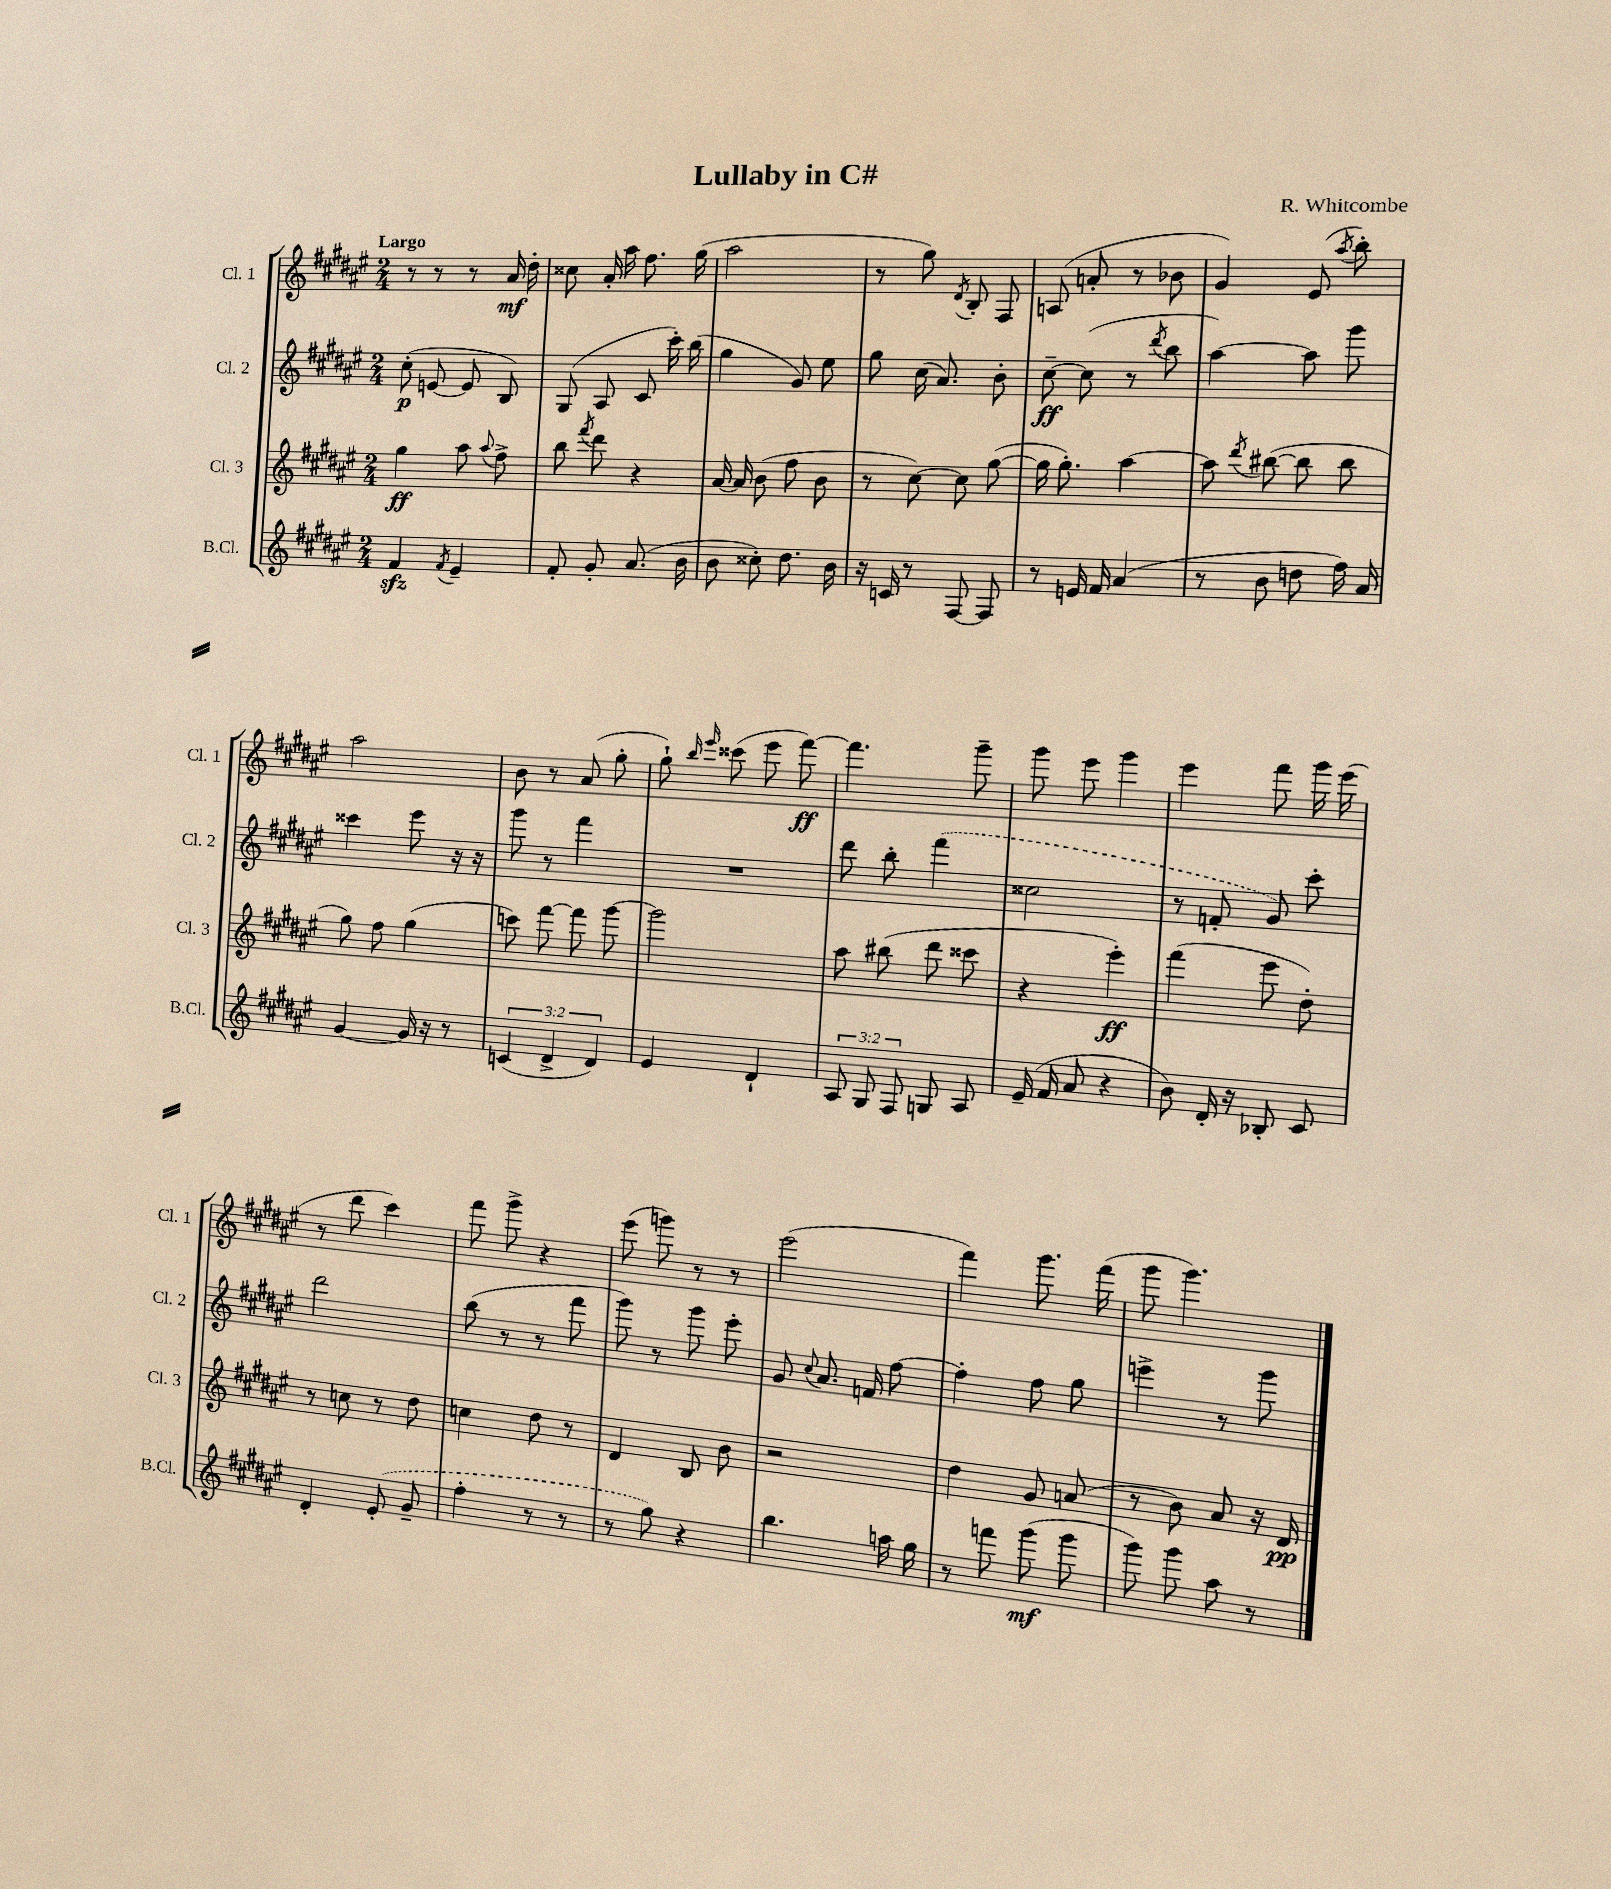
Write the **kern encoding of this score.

**kern	**kern	**kern	**kern
*staff4	*staff3	*staff2	*staff1
*clefG2	*clefG2	*clefG2	*clefG2
*k[f#c#g#d#a#e#]	*k[f#c#g#d#a#e#]	*k[f#c#g#d#a#e#]	*k[f#c#g#d#a#e#]
*M2/4	*M2/4	*M2/4	*M2/4
4f#	4gg#	(8cc#'	8r
.	.	[8e	8r
8qf#	.	.	.
4e#~	8aa#	8e]	8r
.	8qqaa#	.	.
.	8ff#^	8B)	16a#
.	.	.	16dd#'
=	=	=	=
8f#'	8bb	(8G#	8cc##
.	8qfff#	.	.
8g#'	8ddd#	8A#	16a#'
.	.	.	16aa#
(8.a#	4r	8c#	8.ff#
.	.	16ccc#')	.
16b	.	(16bb	(16gg#
=	=	=	=
8b	[16a#	4gg#	2aa#
.	16a#]	.	.
8cc##')	(8b	.	.
8.dd#	8ff#	8g#)	.
.	8b	8ee#	.
16b	.	.	.
=	=	=	=
16r	8r	8gg#	8r
16c	.	.	.
8r	[8cc#)	(16cc#	8gg#)
.	.	8.a#)	.
.	.	.	8qd#
[8F#	8cc#]	.	8B'
8F#]	([8gg#	8b'	8F#
=	=	=	=
8r	16gg#]	[8cc#~	(8A
.	8.gg#')	.	.
16e	.	(8cc#]	8a'
16f#	.	.	.
(4a#	[4aa#	8r	8r
.	.	8qddd#	.
.	.	8bb	8b-
=	=	=	=
8r	8aa#]	[4aa#)	4g#)
.	8qddd#	.	.
8b	([8bb#	.	.
8dd	8bb#]	8aa#]	(8e#
.	.	.	8qaa#
16ff#)	8bb#	8ggg#	8bb')
16a#	.	.	.
=	=	=	=
[4g#	8gg#)	4ccc##	2aa#
.	8ff#	.	.
16g#]	(4gg#	8eee#	.
16r	.	.	.
8r	.	16r	.
.	.	16r	.
=	=	=	=
(6c	8ccc)	8ggg#	8b
.	[8fff#	8r	8r
6d#^	.	.	.
.	8fff#]	4fff#	(8a#
6d#)	.	.	.
.	[8ggg#	.	8gg#'
=	=	=	=
4e#	2ggg#]	2r	8gg#`)
.	.	.	16qqbb
.	.	.	16qqeee#
.	.	.	(8ccc##
4d#`	.	.	8eee#
.	.	.	[8fff#)
=	=	=	=
12A#	8aa#	8ddd#	4.fff#]
12G#	.	.	.
.	(8bb#	8bb'	.
12F#	.	.	.
8G	8ddd#	(4fff#	.
8A#	8ccc##	.	8ggg#~
=	=	=	=
(16e#~	4r	2cc##	8ggg#
16f#	.	.	.
8a#	.	.	8eee#
4r	4eee#')	.	4ggg#
=	=	=	=
8b)	(4fff#	8r	4eee#
16d#'	.	8f'	.
16r	.	.	.
8B-'	8eee#	8g#)	8fff#
8c#	8dd#')	8ccc#'	16ggg#
.	.	.	(16eee#
=	=	=	=
4d#'	8r	2ddd#	8r
.	8cc	.	8ddd#
(8e#'	8r	.	4ccc#)
8g#~	8dd#	.	.
=	=	=	=
4ff#'	4cc	(8bb	8fff#
.	.	8r	8ggg#^
8r	8dd#	8r	4r
8r	8r	8fff#	.
=	=	=	=
8r	4d#	8ggg#)	(8eee#
8gg#)	.	8r	8ggg)
4r	8B	8ggg#	8r
.	8b	8eee#'	8r
=	=	=	=
4.bb	2r	8g#	(2eee#
.	.	8qqcc#	.
.	.	8.a#	.
.	.	16f	.
16aa	.	[8ff#	.
16gg#	.	.	.
=	=	=	=
8r	4dd#	4ff#']	4fff#)
8fff	.	.	.
(8ggg#	8g#	8ff#	8.ggg#
8ggg#	(8a	8gg#	.
.	.	.	(16fff#
=	=	=	=
8ggg#)	8r	4eee^	8ggg#
8ggg#	8b)	.	4.ggg#)
8aa#	8a#	8r	.
8r	16r	8ggg#	.
.	16d#	.	.
==	==	==	==
*-	*-	*-	*-
